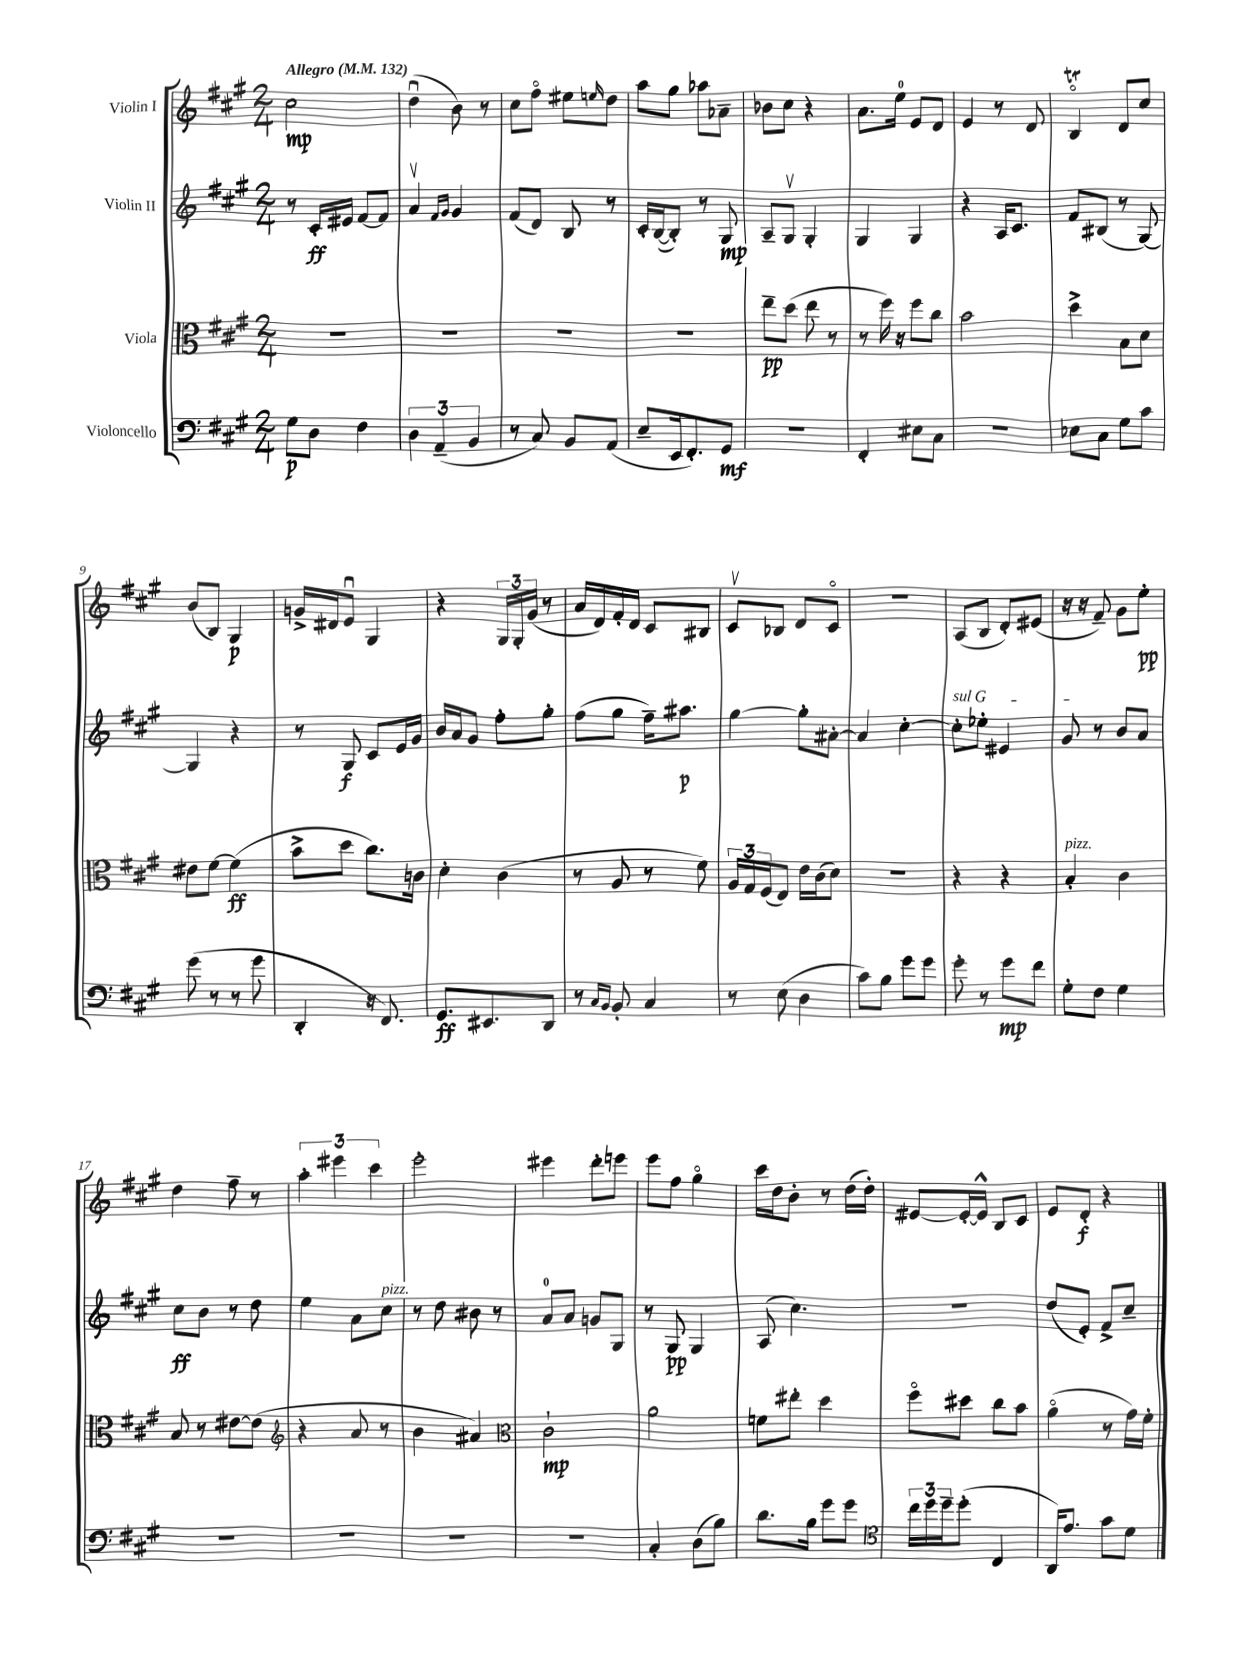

**kern	**kern	**kern	**kern
*staff4	*staff3	*staff2	*staff1
*clefF4	*clefC3	*clefG2	*clefG2
*k[f#c#g#]	*k[f#c#g#]	*k[f#c#g#]	*k[f#c#g#]
*M2/4	*M2/4	*M2/4	*M2/4
*MM132	*MM132	*MM132	*MM132
8G#	2r	8r	2cc#
8D	.	16c#'	.
.	.	16e#	.
4F#	.	[8f#	.
.	.	8f#]	.
=	=	=	=
6D	2r	4av	(4ddu
(6AA~	.	.	.
.	.	16qqf#	.
.	.	16qqg#	.
.	.	4g#	8b)
6BB	.	.	.
.	.	.	8r
=	=	=	=
8r	2r	(8f#	8cc#
8C#)	.	8d)	8ff#o
8BB	.	8B	8ee#
.	.	.	16qqee
(8AA	.	8r	8dd
=	=	=	=
8E~	2r	16c#'	8aa
.	.	([16B	.
16EE	.	8B'])	8gg#
8.FF#')	.	.	.
.	.	8r	8aa-
8GG#	.	8G#	8a-~
=	=	=	=
2r	8ee~	8A~	8b-
.	(8dd	8G#v	8cc#
.	8ee	4G#'	4r
.	8r	.	.
=	=	=	=
4FF#'	8r	4G#	8.a
.	16ff#)	.	.
.	16r	.	16ee
8E#	8ff#	4G#	8e
8C#	8cc#	.	8d
=	=	=	=
2r	2b	4r	4e
.	.	16A	8r
.	.	8.c#	.
.	.	.	8d
=	=	=	=
8E-	4dd^	8f#	4Bo
8C#	.	(8B#	.
8G#	8B	8r	8d
8c#	8d	[8G#)	8cc#
=	=	=	=
(8g#	8e#	4G#]	(8b
8r	[8f#	.	8B)
8r	(4f#]	4r	4G#
8g#	.	.	.
=	=	=	=
4DD'	8b^	8r	16g^
.	.	.	16d#
.	8dd	8G#	8eu
16r	8.cc#)	8c#	4G#
8.FF#)	.	.	.
.	.	16e	.
.	16c	16g#	.
=	=	=	=
8.GG#	4d'	16b	4r
.	.	16a	.
.	.	8g#	.
8.EE#	.	.	.
.	(4c#	8ff#'	24G#
.	.	.	24G#'
.	.	.	(24g#
8DD	.	8gg#'	8r
=	=	=	=
8r	8r	(8ff#	16a
.	.	.	16d)
16qqC#	.	.	.
16qqBB	.	.	.
8BB'	8A	8gg#	16f#'
.	.	.	16d
4C#	8r	16ff#~)	8c#
.	.	8.aa#	.
.	8f#)	.	8B#
=	=	=	=
8r	24A	[4gg#	8c#v
.	24G#	.	.
.	(24F#	.	.
(8E	8E)	.	8B-
4D	16e	8gg#']	8d
.	(16c#	.	.
.	8d)	[8a#'	8c#o
=	=	=	=
8c#)	2r	4a#]	2r
8B	.	.	.
8g#	.	[4cc#'	.
8g#	.	.	.
=	=	=	=
8g#'	4r	8cc#']	(8A
8r	.	8ee-'	8B
8g#	4r	4e#	8d')
8f#	.	.	(8e#
=	=	=	=
8G#'	4B'	8g#	16r
.	.	.	16r
8F#	.	8r	8f#~)
4G#	4c#	8b	8g#
.	.	8a	8ee'
=	=	=	=
2r	8B	8cc#	4dd
.	8r	8b	.
.	[8e#	8r	8ff#~
.	(8e#]	8dd	8r
=	=	=	=
*	*clefG2	*	*
2r	4r	4ee	6aa'
.	.	.	6eee#
.	8a	8a	.
.	.	.	6ccc#
.	8r	8cc#	.
=	=	=	=
2r	4b	8r	2eee'
.	.	8dd	.
.	4a#)	8b#	.
.	.	8r	.
=	=	=	=
*	*clefC3	*	*
2r	2c#`	8a	4eee#
.	.	8a	.
.	.	8g	8ddd'
.	.	8G#	8eee
=	=	=	=
4C#'	2a	8r	8eee
.	.	8G#	8ff#
(8D	.	4G#	4gg#o
8B)	.	.	.
=	=	=	=
8.d	8f	(8A	16ccc#
.	.	.	16dd
.	8ee#'	4.cc#)	8b'
16B	.	.	.
8g#	4dd	.	8r
8g#	.	.	(16dd
.	.	.	16dd')
=	=	=	=
*clefC4	*	*	*
24cc#	8ff#o	2r	[8e#
24dd	.	.	.
24dd~	.	.	.
(8dd'	8dd#	.	16e#'_
.	.	.	16e#^^]
4C#	8cc#	.	8B
.	8b	.	8c#
=	=	=	=
16AA)	(4ao	(8dd	8e
8.e	.	.	.
.	.	8e')	8d'
8g#	8r	8f#^	4r
8d	16g#)	8cc#~	.
.	16f#'	.	.
==	==	==	==
*-	*-	*-	*-
